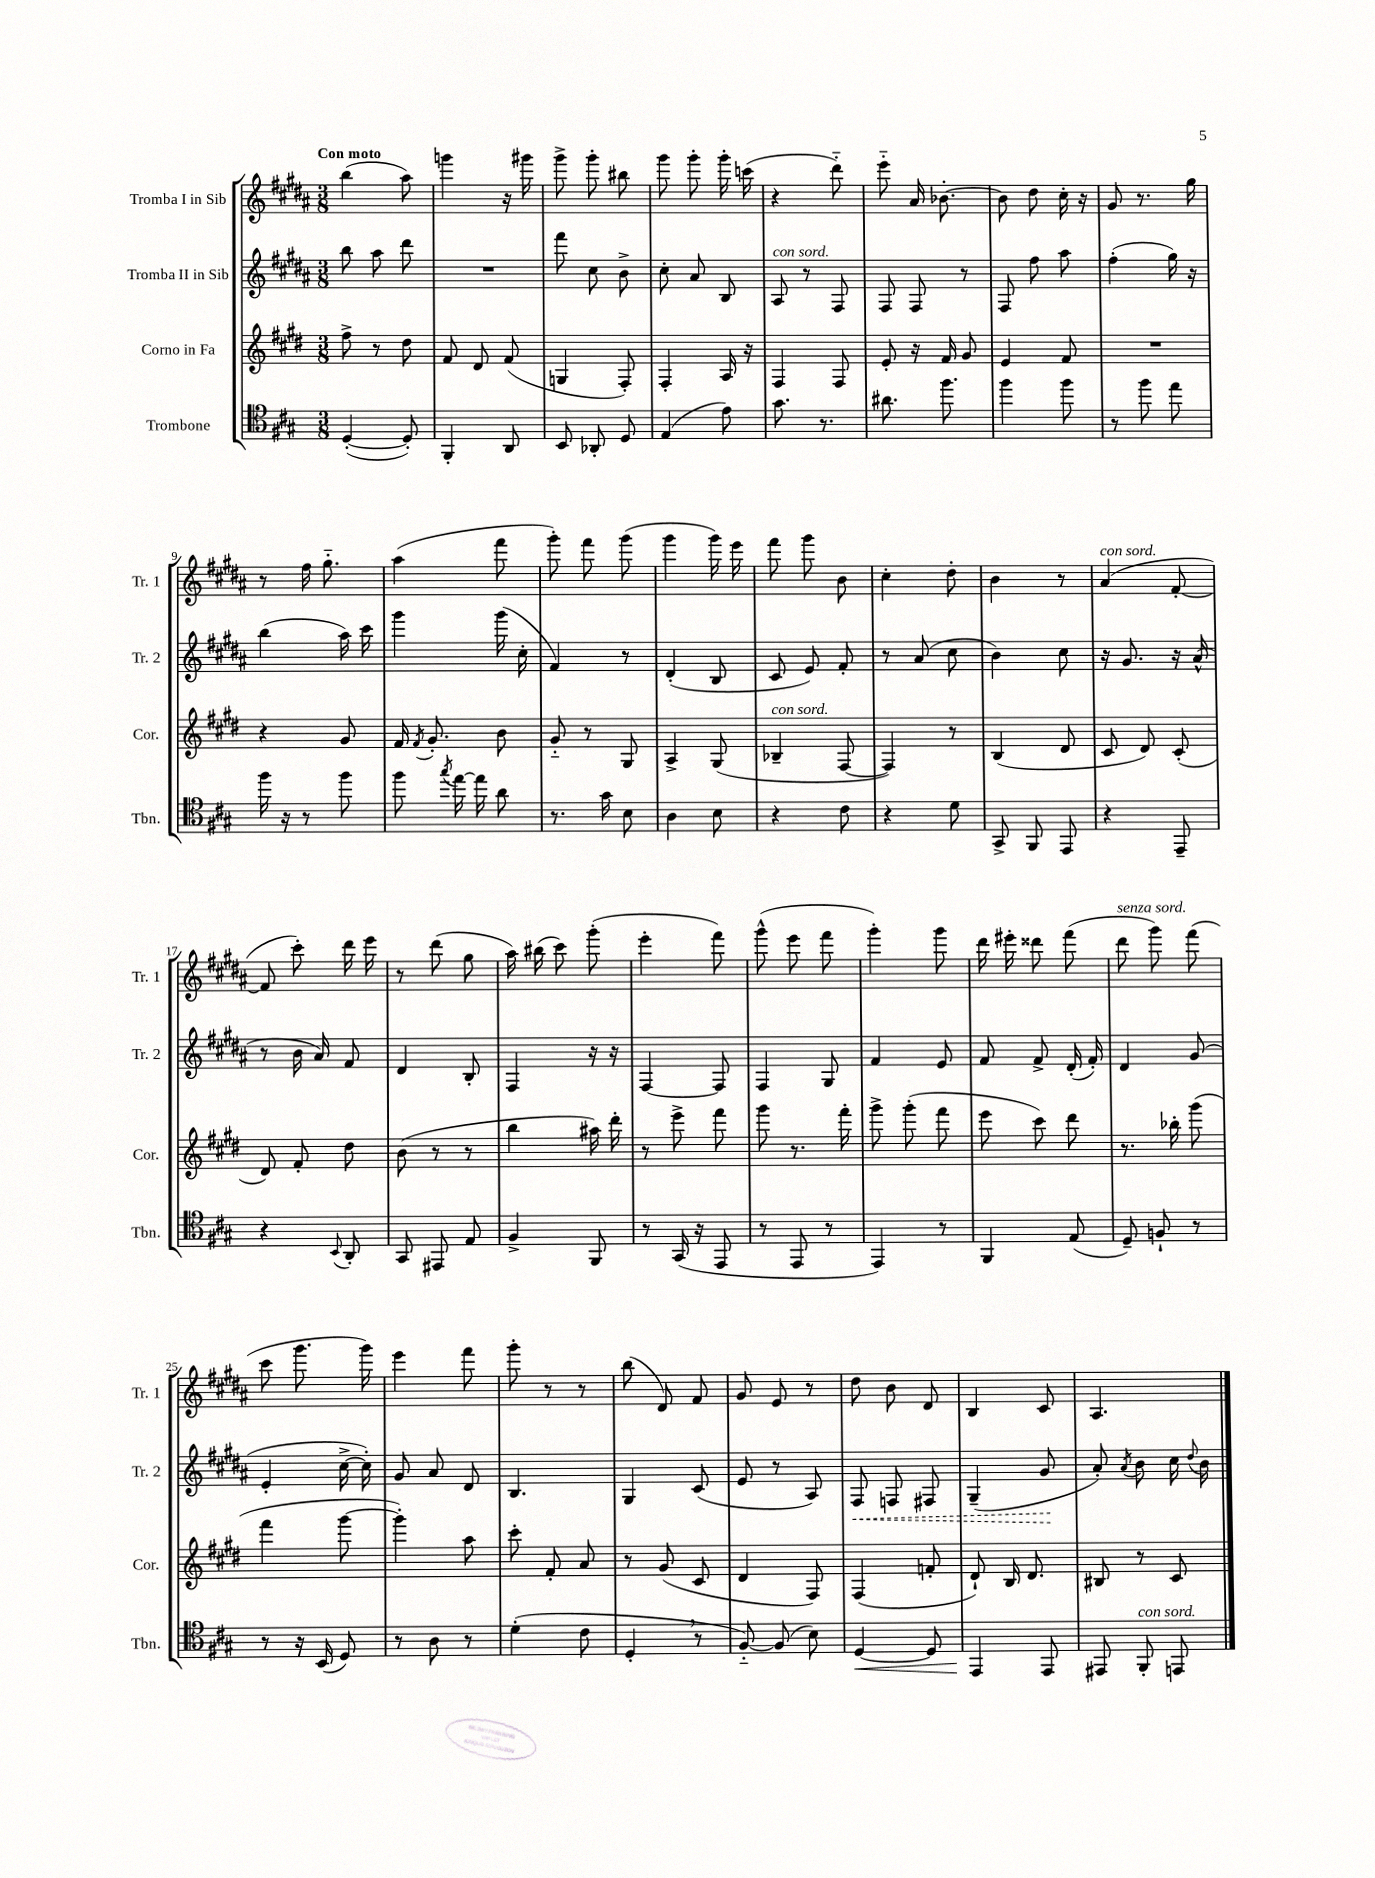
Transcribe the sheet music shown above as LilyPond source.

<<
\new StaffGroup <<
\new Staff = "s0" \with { instrumentName = "Tromba I in Sib" shortInstrumentName = "Tr. 1" } {
    \clef treble \key b \major \numericTimeSignature \time 3/8 \tempo "Con moto"
    \autoBeamOff b''4( ais''8) |
    g'''4 r16 gis'''16 |
    gis'''8-> gis'''8-. bis''8 |
    gis'''8 gis'''8-. gis'''16-. c'''16( |
    r4 dis'''8-_) |
    e'''8-_ ais'16 bes'8.~-. |
    bes'8 dis''8 cis''16-. r16 |
    gis'8 r8. gis''16 |
    r8 fis''16 gis''8.-_ |
    ais''4( fis'''8 |
    gis'''8-.) fis'''8 gis'''8( |
    gis'''4 gis'''16) e'''16 |
    fis'''8 gis'''8 b'8 |
    cis''4-. dis''8-. |
    b'4 r8 |
    ais'4^\markup { \italic "con sord." }( fis'8~-. |
    fis'8 cis'''8-.) dis'''16 e'''16 |
    r8 dis'''8( gis''8 |
    ais''16) bis''16( cis'''8) gis'''8-.( |
    e'''4-. fis'''8) |
    gis'''8-^( e'''8 fis'''8 |
    gis'''4-.) gis'''8 |
    dis'''16 eis'''16-. disis'''8 fis'''8( |
    dis'''8^\markup { \italic "senza sord." } gis'''8) fis'''8( |
    cis'''8 gis'''8. gis'''16) |
    e'''4 fis'''8 |
    gis'''8-. r8 r8 |
    b''8( dis'8) fis'8 |
    gis'8 e'8 r8 |
    dis''8 b'8 dis'8 |
    b4 cis'8 |
    ais4. \bar "|." |
}
\new Staff = "s1" \with { instrumentName = "Tromba II in Sib" shortInstrumentName = "Tr. 2" } {
    \clef treble \key b \major \numericTimeSignature \time 3/8
    \autoBeamOff b''8 ais''8 dis'''8 |
    R4. |
    fis'''8 cis''8 b'8-> |
    cis''8-. ais'8 b8 |
    ais8^\markup { \italic "con sord." } r8 fis8 |
    fis8 fis8 r8 |
    fis8 fis''8 ais''8 |
    fis''4-.( gis''16) r16 |
    b''4( ais''16) cis'''16 |
    gis'''4 gis'''16( cis''16-. |
    fis'4) r8 |
    dis'4-.( b8 |
    cis'8 e'8) fis'8-. |
    r8 ais'8( cis''8 |
    b'4) cis''8 |
    r16 gis'8. r16 ais'16-^( |
    r8 b'16 ais'16) fis'8 |
    dis'4 b8-. |
    fis4 r16 r16 |
    fis4~ fis8 |
    fis4 gis8 |
    fis'4 e'8 |
    fis'8 fis'8-> dis'16-.( fis'16-.) |
    dis'4 gis'8( |
    e'4-. cis''16~-> cis''16-.) |
    gis'8 ais'8 dis'8 |
    b4. |
    gis4 cis'8( |
    e'8 r8 ais8) |
    \once \override Hairpin.style = #'dashed-line fis8\< f8 fis8 |
    gis4--( gis'8\! |
    ais'8-.) \acciaccatura { ais'8 } b'8 cis''16 \appoggiatura { dis''8 } b'16 \bar "|." |
}
\new Staff = "s2" \with { instrumentName = "Corno in Fa" shortInstrumentName = "Cor." } {
    \clef treble \key e \major \numericTimeSignature \time 3/8
    \autoBeamOff fis''8-> r8 dis''8 |
    fis'8 dis'8 fis'8( |
    g4 fis8-.) |
    fis4-. a16 r16 |
    fis4 fis8 |
    e'8-. r16 fis'16 gis'8 |
    e'4 fis'8 |
    R4. |
    r4 gis'8 |
    fis'16 \acciaccatura { fis'8 } gis'8.-. b'8 |
    gis'8-_ r8 gis8 |
    a4-> gis8( |
    bes4--^\markup { \italic "con sord." } fis8~ |
    fis4) r8 |
    b4( dis'8 |
    cis'8 dis'8) cis'8-.( |
    dis'8) fis'8-. dis''8 |
    b'8( r8 r8 |
    b''4 ais''16) dis'''16-. |
    r8 e'''8-> fis'''8 |
    gis'''8 r8. fis'''16-. |
    gis'''8-> gis'''8-.( fis'''8 |
    e'''8 cis'''8) dis'''8 |
    r8. bes''16-. gis'''8( |
    fis'''4 gis'''8~ |
    gis'''4-.) a''8 |
    cis'''8-. fis'8-. a'8 |
    r8 gis'8( cis'8 |
    dis'4 fis8) |
    fis4( f'8-. |
    dis'8-!) b16 dis'8. |
    bis8 r8 cis'8 \bar "|." |
}
\new Staff = "s3" \with { instrumentName = "Trombone" shortInstrumentName = "Tbn." } {
    \clef tenor \key a \major \numericTimeSignature \time 3/8
    \autoBeamOff d4~-.( d8-.) |
    fis,4-. a,8 |
    b,8 aes,8-. d8 |
    e4( e'8) |
    gis'8. r8. |
    ais'8. fis''8. |
    fis''4 fis''8 |
    r8 fis''8 e''8 |
    fis''16 r16 r8 fis''8 |
    fis''8 \acciaccatura { gis''8 } e''16~ e''16 a'8 |
    r8. gis'16 b8 |
    a4 b8 |
    r4 cis'8 |
    r4 d'8 |
    gis,8-> fis,8 e,8 |
    r4 e,8-- |
    r4 \appoggiatura { b,8 } a,8-. |
    gis,8 eis,8 e8 |
    fis4-> fis,8 |
    r8 gis,16( r16 e,8 |
    r8 e,8 r8 |
    e,4) r8 |
    fis,4 e8( |
    d8--) f8-! r8 |
    r8 r16 b,16( d8) |
    r8 a8 r8 |
    d'4-.( cis'8 |
    d4-. \breathe r8 |
    fis8~-_) fis8( b8) |
    d4~\< d8 |
    e,4\! e,8 |
    eis,8 fis,8-.^\markup { \italic "con sord." } e,8 \bar "|." |
}
>>
>>
